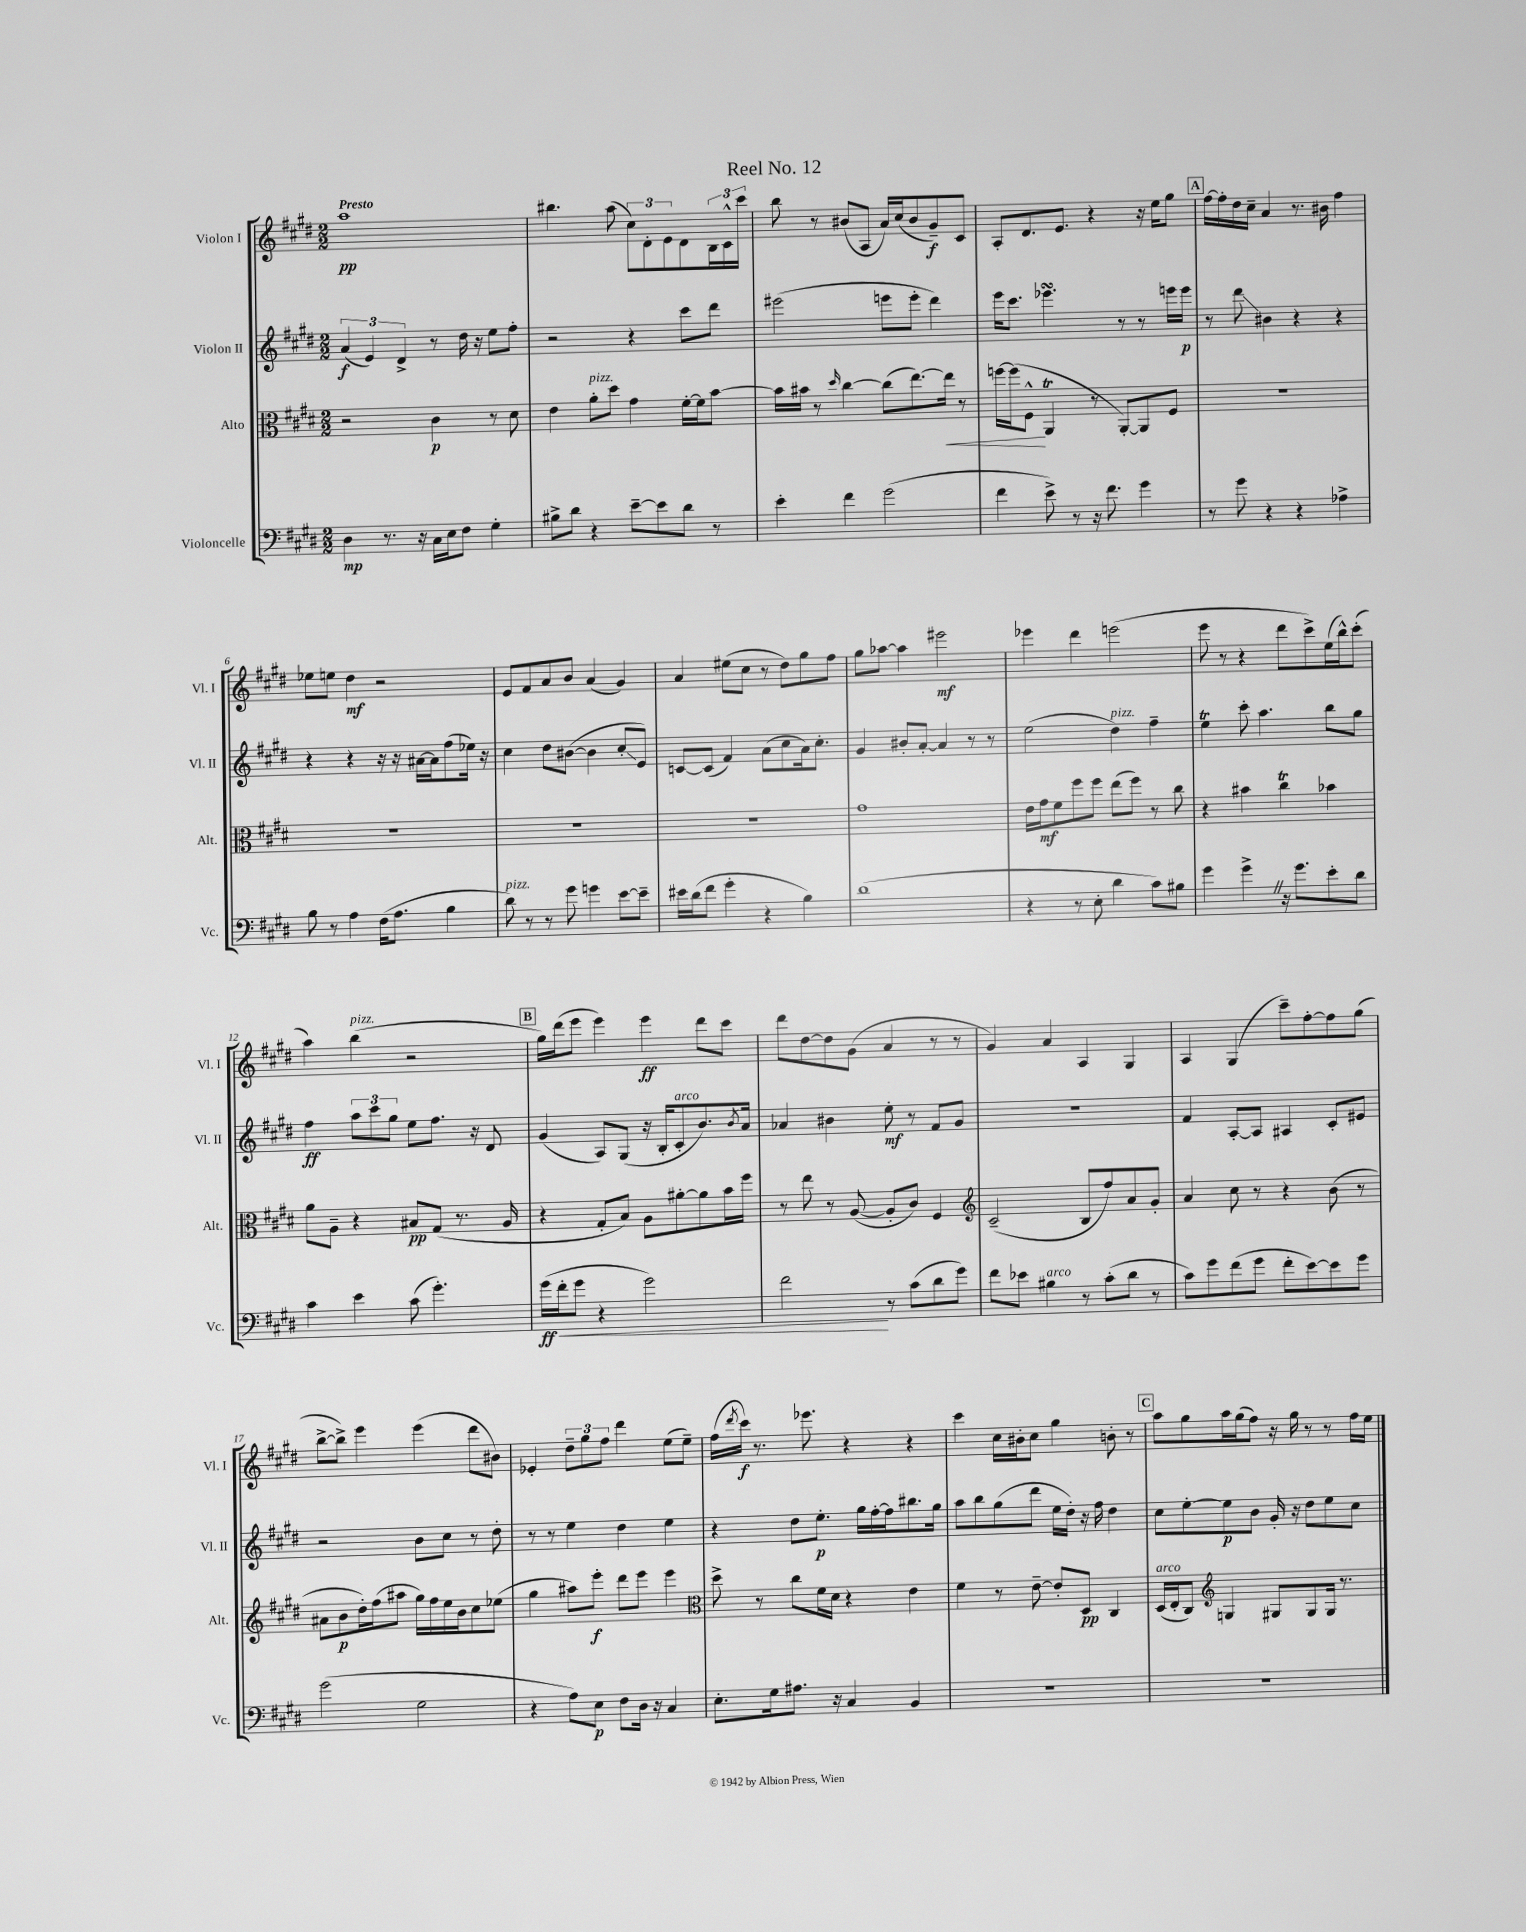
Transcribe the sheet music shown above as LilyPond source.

\header { title = "Reel No. 12" }
<<
\new StaffGroup <<
\new Staff = "s0" \with { instrumentName = "Violon I" shortInstrumentName = "Vl. I" } {
    \clef treble \key e \major \numericTimeSignature \time 2/2 \tempo "Presto"
    a''1\pp |
    bis''4. a''8( \tuplet 3/2 { cis''8) dis'8-. e'8 } dis'8 \tuplet 3/2 { b16 cis'16-^ cis'''16 } |
    b''8 r8 bis'8( a8 a'16) cis''16( bis'8 gis'8--\f) cis'8 |
    a8-. dis'8. e'8. r4 r16 e''16 gis''8 |
    \mark \markup { \box "A" } fis''16~ fis''16-. dis''16 cis''16-- a'4 r8. bis'16 fis''4 |
    ees''8 e''8 dis''4\mf r2 |
    e'8 fis'8 a'8 b'8 a'4( gis'4) |
    a'4 eis''8( cis''8 r8 dis''8) gis''8 fis''8 |
    gis''8 aes''8~ aes''4 eis'''2\mf |
    ees'''4 dis'''4 e'''2( |
    e'''8 r8 r4 dis'''8 cis'''8->) e''16( b''16-^) cis'''8-.( |
    a''4) b''4^\markup { \italic "pizz." }( r2 |
    \mark \markup { \box "B" } gis''16) dis'''16( e'''8 e'''4) e'''4\ff dis'''8 cis'''8 |
    dis'''8 dis''8~ dis''8 gis'8( a'4 r8 r8 |
    gis'4) a'4 a4 gis4 |
    a4 gis4( cis'''8--) fis''8~-. fis''8 gis''8( |
    b''8~-> b''8->) e'''4 e'''4( dis'''8 bis'8) |
    ees'4-. \tuplet 3/2 { dis''8-- gis''8 fis''8 } dis'''4 e''8( e''8--) |
    fis''16( \acciaccatura { dis'''8 } cis'''16\f) r8. ees'''8. r4 r4 |
    cis'''4 cis''16 bis'16-. cis''8 gis''4 b'8-. r8 |
    \mark \markup { \box "C" } a''8 gis''8 a''16 gis''16( fis''8) r16 gis''16 r8 r8 fis''16 e''16 \bar "|." |
}
\new Staff = "s1" \with { instrumentName = "Violon II" shortInstrumentName = "Vl. II" } {
    \clef treble \key e \major \numericTimeSignature \time 2/2
    \tuplet 3/2 { a'4\f( e'4) dis'4-> } r8 dis''16 r16 e''8 fis''8-. |
    r2 r4 cis'''8 dis'''8 |
    eis'''2( e'''8 e'''8-. dis'''4) |
    e'''16 cis'''8. ees'''4.\turn r8 r8 e'''16 e'''16\p |
    \mark \markup { \box "A" } r8 dis'''8\glissando bis'4 r4 r4 |
    r4 r4 r16 r16 ais'16~ ais'16 fis''8( ees''16) r16 |
    cis''4 dis''8 bis'8~( bis'4 cis''8-.\glissando e'8) |
    c'8~ c'8( fis'4) a'8( cis''8 a'16) cis''8.-. |
    gis'4 bis'8-. a'8~-. a'4 r8 r8 |
    e''2( dis''4^\markup { \italic "pizz." }) fis''4-- |
    e''4\trill cis'''8-. a''4. b''8 gis''8 |
    fis''4\ff \tuplet 3/2 { a''8 cis'''8 gis''8 } e''8 fis''8. r16 dis'8 |
    \mark \markup { \box "B" } gis'4( a8) gis8( r16 b16-. cis'8-.^\markup { \italic "arco" } b'8.) \acciaccatura { b'8 } a'16 |
    aes'4 bis'4 e''8-.\mf r8 fis'8 gis'8 |
    R1 |
    fis'4 a8~-. a8 ais4 cis'8-. eis'8 |
    r2 b'8 cis''8 r8 dis''8-. |
    r8 r8 e''4 dis''4 e''4 |
    r4 dis''8 e''8.-.\p gis''16 fis''16~-. fis''16 bis''8. gis''16 |
    a''8 b''8 gis''8( dis'''8 e''16 dis''16-.) r16 fis''16 dis''4 |
    \mark \markup { \box "C" } cis''8 e''8~-. e''8\p b'8 gis'16-. r16 dis''8 e''8 cis''8 \bar "|." |
}
\new Staff = "s2" \with { instrumentName = "Alto" shortInstrumentName = "Alt." } {
    \clef alto \key e \major \numericTimeSignature \time 2/2
    r2 cis'4\p r8 dis'8 |
    e'4 a'8-.^\markup { \italic "pizz." } dis''8 gis'4 fis'16~-. fis'16 b'8~ |
    b'16 bis'16 r8 \grace { dis''16 } cis''4~ cis''8( e''8.~) e''16\< r8 |
    f''16~ f''16( fis8-^\! a,4\trill r8 a,8~-.) a,8 fis8 |
    \mark \markup { \box "A" } R1 |
    R1 |
    R1 |
    R1 |
    gis'1 |
    e'16 gis'16\mf fis'8 fis''8 fis''8 e''8( fis''8) r8 cis''8 |
    r4 bis'4 cis''4\trill bes'4 |
    a'8 a8-- r4 bis8\pp gis8( r8. a16 |
    \mark \markup { \box "B" } r4 gis8-. b8) a8 ais'8~-. ais'8 b'16 fis''16 |
    r8 e''8 r8 a8~( a8-. cis'8) fis4 |
    \clef treble cis'2--( b8 fis''8) a'8 gis'8-. |
    a'4 cis''8 r8 r4 b'8( r8 |
    ais'8 b'8\p dis''16-.) fis''16( ais''8 gis''16) fis''16 e''16 b'16 cis''8 ees''8( |
    gis''4 ais''8) e'''8-.\f dis'''8 e'''8 e'''4 |
    \clef alto dis''8-> r8 cis''8 fis'16 dis'16 r4 e'4 |
    fis'4 r8 e'8~-- e'8-. dis8\pp cis4 |
    \mark \markup { \box "C" } dis16^\markup { \italic "arco" }( e16-. cis8) \clef treble g4 gis8 gis8 gis16 r8. \bar "|." |
}
\new Staff = "s3" \with { instrumentName = "Violoncelle" shortInstrumentName = "Vc." } {
    \clef bass \key e \major \numericTimeSignature \time 2/2
    dis4\mp r8. r16 cis16 e16 fis8 gis4-. |
    bis8-> dis'8 r4 e'8~-- e'8 dis'8 r8 |
    e'4-. fis'4 gis'2( |
    fis'4 e'8->) r8 r16 fis'8. gis'4 |
    \mark \markup { \box "A" } r8 gis'8 r4 r4 aes4-> |
    b8 r8 a4 fis16( a8. b4 |
    dis'8^\markup { \italic "pizz." }) r8 r8 gis'8 g'4 e'8~ e'8-- |
    eis'16 dis'16( fis'8 gis'4-. r4 b4) |
    dis'1( |
    r4 r8 e8-. dis'4 cis'8) bis8 |
    gis'4 gis'4-> \once \override BreathingSign.text = \markup { \musicglyph "scripts.caesura.straight" } \breathe r16 gis'8. e'8-. dis'8 |
    cis'4 e'4 cis'8( gis'4.-.) |
    \mark \markup { \box "B" } gis'16\ff( fis'16-.\< gis'8 r4 gis'2) |
    fis'2\! r8 cis'8( dis'8 gis'8) |
    fis'8 ees'8 bis4^\markup { \italic "arco" } r8 cis'8-.( dis'8 r8 |
    cis'8) gis'8 fis'8( gis'8 fis'8-. e'8~) e'8 gis'8 |
    gis'2( gis2 |
    r4 a8) e8\p fis8 dis16 r16 cis4 |
    e8.-. gis16 ais8. r16 cis4 b,4 |
    R1 |
    \mark \markup { \box "C" } R1 \bar "|." |
}
>>
>>
